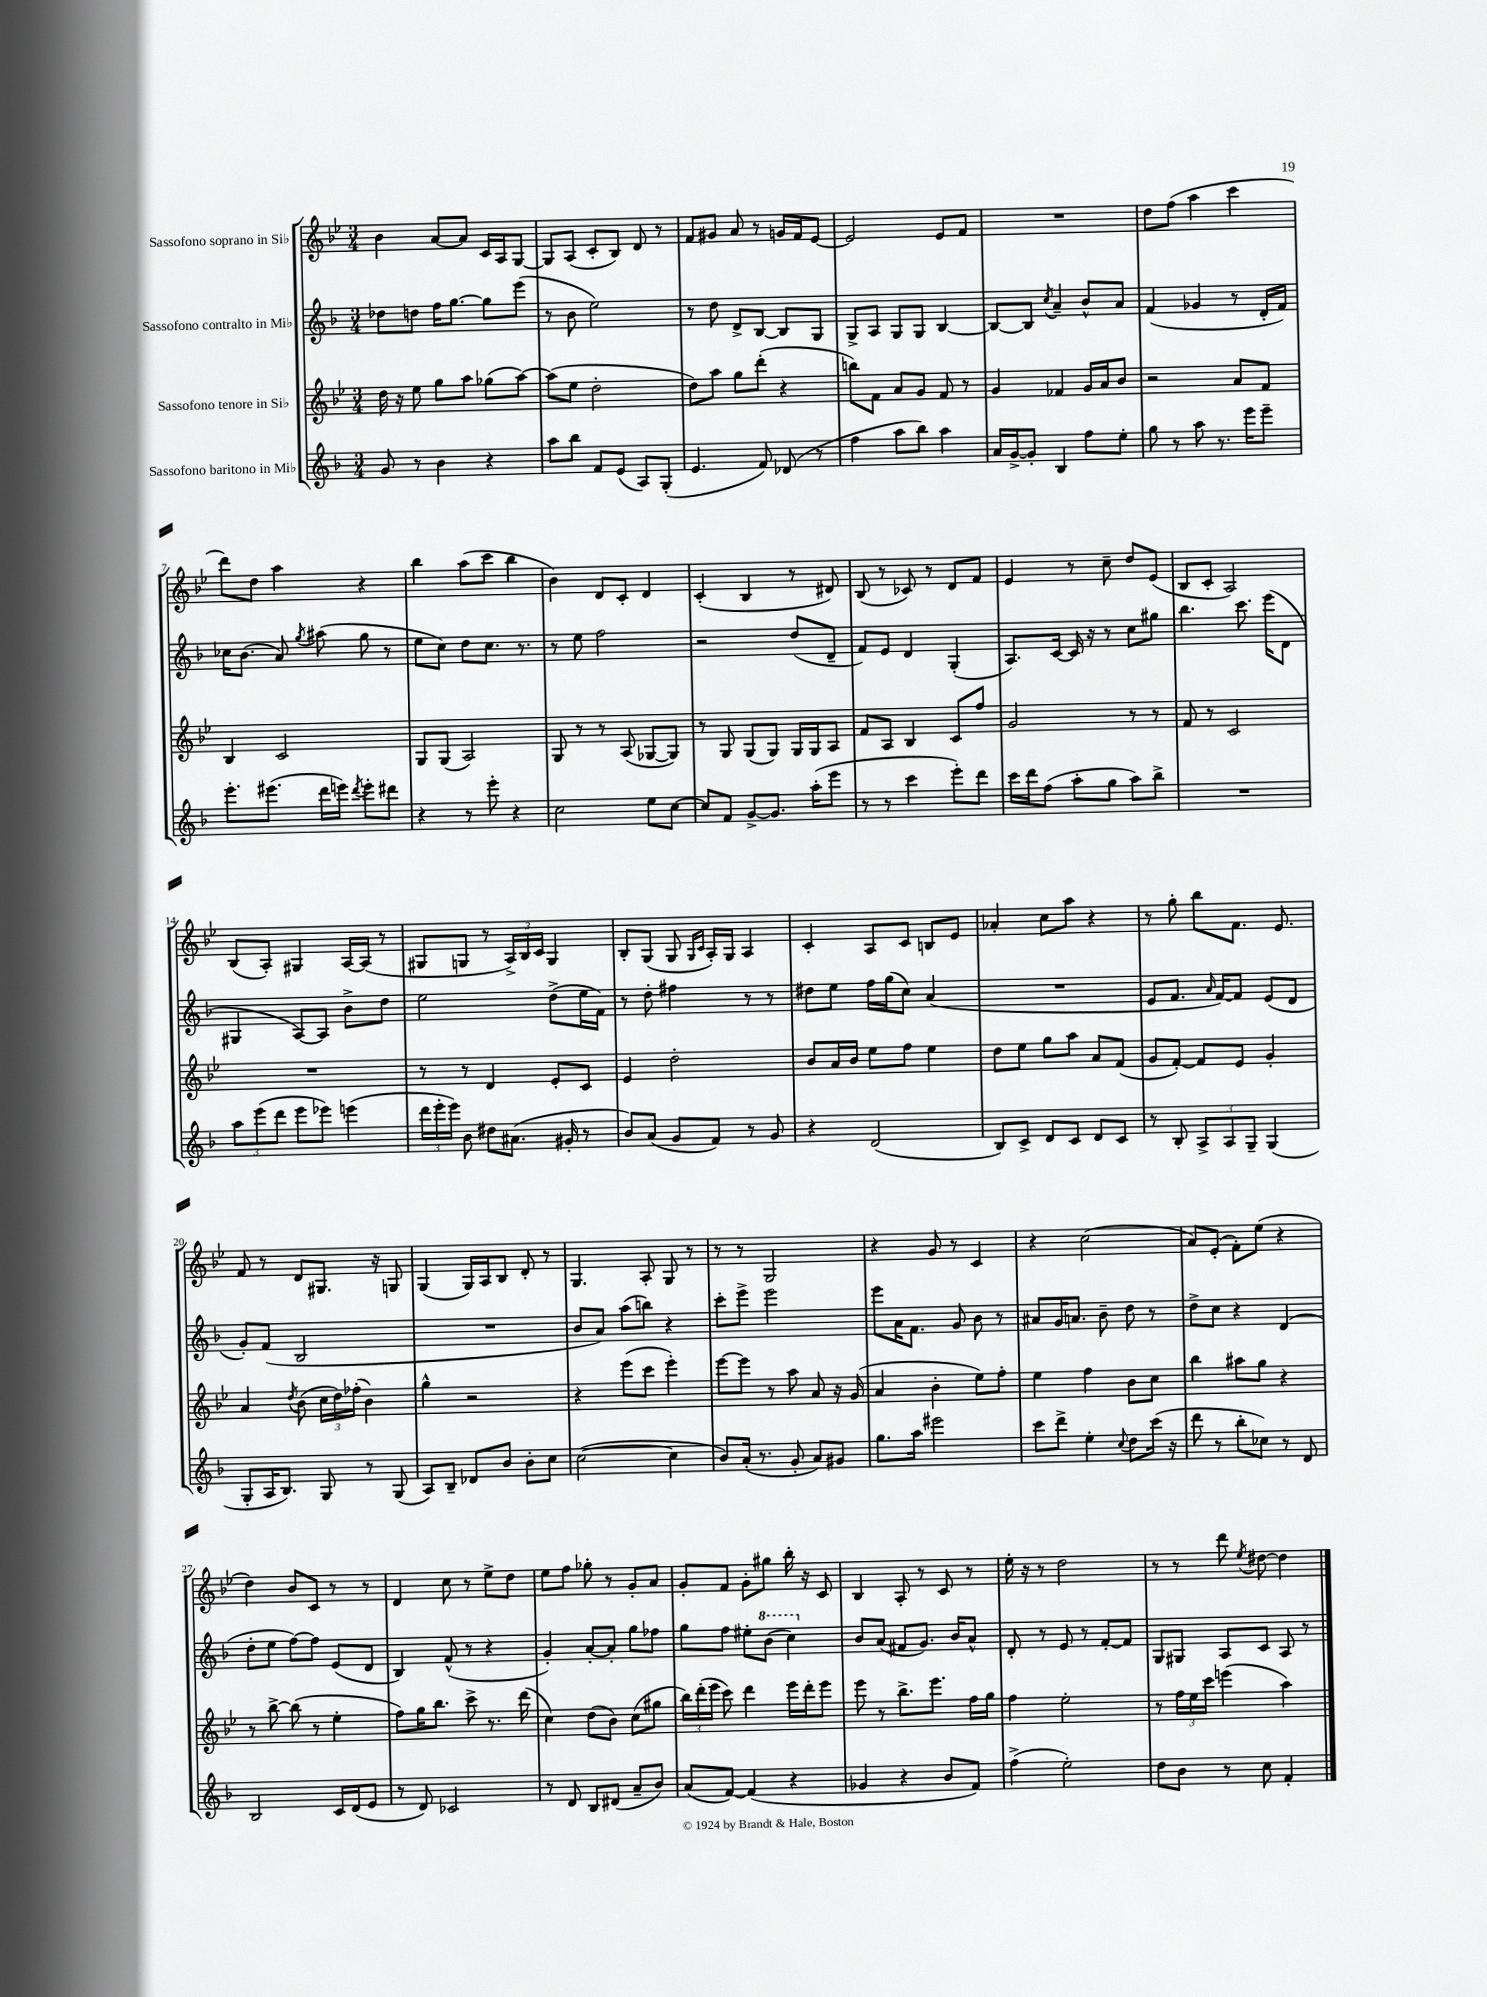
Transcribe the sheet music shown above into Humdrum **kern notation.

**kern	**kern	**kern	**kern
*part4	*part3	*part2	*part1
*staff4	*staff3	*staff2	*staff1
*I"Sassofono baritono in Mi♭	*I"Sassofono tenore in Si♭	*I"Sassofono contralto in Mi♭	*I"Sassofono soprano in Si♭
*clefG2	*clefG2	*clefG2	*clefG2
*k[b-]	*k[b-e-]	*k[b-]	*k[b-e-]
*M3/4	*M3/4	*M3/4	*M3/4
=1	=1	=1	=1
8g/	16dd\	8dd-X\L	4b-\
.	16r	.	.
8r	8ee-\	8ddn\J	.
4b-\	8gg\L	16ff\KL	[8a/L
.	.	[8.gg\J	.
.	8aa\J	.	8a/J]
4r	(8gg-X\L	8gg\L]	16c/LL
.	.	.	16A/J
.	[8aa\J)	(8eee\J	[8G/J
=2	=2	=2	=2
8aa\L	(8aa\L]	8r	8G/L]
8bb-\J	8ee-\J	8b-\	(8A/J
8f/L	2dd'\	2ee\)	8c'/L
(8e/J	.	.	8B-/J)
8A/L)	.	.	8d/
(8G'/J	.	.	8r
=3	=3	=3	=3
4.e/	8dd\L)	8r	8f/L
.	8aa\J	8dd\	8g#X/J
.	8gg\L	8d^/L	8a/
8f/)	(8ddd'\J	[8B-/J	8r
(8d-X/	4r	8B-/L]	16gn/LL
.	.	.	16f/J
8r	.	8G/J	[8e-/J
=4	=4	=4	=4
4ff\	8bbn\L)	8G^/L	2e-/]
.	8f\J	8A/J	.
8aa\L	8a/L	8G/L	.
8bb-\J)	8g/J	8G/J	.
4aa\	8f/	[4B-/	8e-/L
.	8r	.	8f/J
=5	=5	=5	=5
16a/LL	4g/	8B-/L_	2.r
[16g^/J	.	.	.
8g'/J]	.	8B-/J]	.
.	.	8qcc/	.
4B-/	4f-X/	4a~/	.
8ff\L	16g/LL	8b-^^/L	.
.	16a/J	.	.
8ee'\J	8b-/J	8a/J	.
=6	=6	=6	=6
8gg\	2r	(4f/	8dd\L
8r	.	.	(8ff\J
8aa\	.	4g-X/	4aa\
8.r	.	.	.
.	8a/L	8r	4ccc\
16eee\KL	.	.	.
8eee~\J	8f/J	16d'/LL	.
.	.	16f/JJ)	.
!!LO:LB:g=z
=7	=7	=7	=7
8.eee'\L	4B-/	16cc-X\KL	8ddd\L)
.	.	(8.b-\J	.
.	.	.	8dd\J
(8.eee#X\J	.	.	.
.	2c/	8a/)	4aa\
.	.	8qgg/	.
16ddd\LL	.	(8aa#X\	.
16eeen\JJ)	.	.	.
8qddd/	.	.	.
8eee'\L	.	8gg\	4r
8ddd#X\J	.	8r	.
=8	=8	=8	=8
4r	8G/L	8ee\L	4bb-\
.	(8G/J	8cc\J)	.
8r	2A/)	8dd\L	(8aa\L
8eee'\	.	8.cc\J	8ccc\J
4r	.	.	4bb-\
.	.	8.r	.
=9	=9	=9	=9
2cc\	8G/	8r	4b-\)
.	8r	8ee\	.
.	8r	2ff\	8d/L
.	(8A/	.	8c'/J
8ee\L	[8G-X/L	.	4d/
[8cc\J	8G-/J])	.	.
=10	=10	=10	=10
8cc/L]	8r	2r	(4c'/
8f/J	8G/	.	.
[8g^/L	(8G/L	.	4B-/
8.g/J]	8G/J)	.	.
.	16G/LL	(8dd/L	8r
(16aa'\KL	16G/J	.	.
8eee\J	8A/J	8d~/J	8d#X/)
=11	=11	=11	=11
8r	8f/L	8f/L)	(8B-/
8r	8A/J	8e/J	8r
4ccc\	4B-/	4d/	8c-X/)
.	.	.	8r
8eee'\L)	8c/L	(4G'/	8d/L
8ddd\J	8ff/J	.	8f/J
=12	=12	=12	=12
16ccc\LL	2g/	8.A/L)	4e-/
16ddd\J	.	.	.
(8ff\J	.	.	.
.	.	[16c/Jk	.
8aa'\L	.	16c/]	8r
.	.	16r	.
8gg\J	.	8r	8cc~\
8aa\L)	8r	8cc\L	8dd/L
8bb-^\J	8r	8gg#X\J	(8e-/J
=13	=13	=13	=13
2.r	8f/	4.bb-\	8B-/L
.	8r	.	8c'/J
.	2c/	.	2A/)
.	.	8.ccc\	.
.	.	(16eee\KL	.
.	.	8d\J	.
!!LO:LB:g=z
=14	=14	=14	=14
12aa\L	2.r	4G#X/	(8B-/L
(12eee\	.	.	.
.	.	.	8A'/J)
12ddd\J	.	.	.
8eee\L	.	[8A/L)	4G#X/
8eee-X\J)	.	8A/J]	.
(4eeen\	.	8b-^\L	[16A/LL
.	.	.	(16A/JJ]
.	.	8dd\J	8r
=15	=15	=15	=15
24ddd\LL	8r	2ee\	8G#X/L
24eee'\	.	.	.
24eee\JJ)	.	.	.
8b-\	8r	.	8Gn/J
8dd#X\L	4d/	.	8r
(8.a#X\J	.	.	24A^/LL)
.	.	.	24B-/
.	.	.	24c/JJ
.	8e-'/L	(8dd^\L	4G/
16g#X'/	.	.	.
8r	8c/J	16ee\L	.
.	.	16f\JJ)	.
=16	=16	=16	=16
8b-/L)	4e-/	8r	8B-'/L
(8a/J	.	8dd'\	(8G/J
8g/L	2dd'\	4ff#X\	8G/
.	.	.	16qqG/LL
.	.	.	16qqc/JJ
8f/J)	.	.	16A'/LL)
.	.	.	16G/JJ
8r	.	8r	4A/
8g/	.	8r	.
=17	=17	=17	=17
4r	8b-/L	8dd#X\L	4c'/
.	16a/L	8ee\J	.
.	16b-/JJ	.	.
(2d/	8ee-\L	16ff\LL	8A/L
.	.	(16gg\J	.
.	8ff\J	8cc\J)	8c/J
.	4ee-\	(4a/	8Bn/L
.	.	.	8e-/J
=18	=18	=18	=18
8B-/L)	8dd\L	2.r	4a-X'/
8c^/J	8ee-\J	.	.
8d/L	8gg\L	.	8cc\L
8c/J	8aa\J	.	8aa\J
8d/L	8a/L	.	4r
8c/J	(8f/J	.	.
=19	=19	=19	=19
8r	8g/L	8e/L	8r
8B-'/	[8f'/J)	8.f/J	8gg'\
12A^/L	8f/L]	.	8bb-\L
.	.	16qqa/	.
.	.	[16f/KL)	.
12A/	.	.	.
.	8e-/J	8f/J]	8.f\J
12G~/J	.	.	.
(4G/	4g'/	(8e/L	.
.	.	.	8.e-/
.	.	8d/J	.
!!LO:LB:g=z
=20	=20	=20	=20
8G'/L	4a/	8g'/L)	8f/
16A/K	.	(8f/J	8r
8.B-/J)	.	.	.
.	8qdd/	.	.
.	(8b-\	2B-/	8d/L
8G/	24cc\LL	.	8.G#X/J
.	24dd\)	.	.
.	(24ff-X'\JJ	.	.
8r	4b-\)	.	.
.	.	.	16r
(8G/	.	.	8Gn/
=21	=21	=21	=21
8A/L)	4gg^^\	2.r	(4G/
8B-~/J	.	.	.
8d-X/L	2r	.	16G/LL)
.	.	.	16A/J
8b-/J	.	.	8B-/J
8b-'\L	.	.	8d'/
8cc\J	.	.	8r
=22	=22	=22	=22
([2cc\	4r	8b-/L	4.G/
.	.	8a/J)	.
.	(8eee-\L	(8aa\L	.
.	8ccc\J	8bbn\J)	8A'/
4cc\]	4eee-'\)	4r	8G/
.	.	.	8r
=23	=23	=23	=23
8b-/L)	[8eee-\L	8ccc'\L	8r
(16a'/Jk	8eee-\J]	8eee^\J	8r
8.r	.	.	.
.	8r	2eee\	2G/
8g'/	8aa\	.	.
8a/L)	8a/	.	.
8g#X/J	16r	.	.
.	(16g/	.	.
=24	=24	=24	=24
8.gg\L	4a/	8eee\L	4r
.	.	16a\K	.
16aa\Jk	.	8.f\J	.
2eee#X\	4b-'\	.	8g/
.	.	8g/	8r
.	8ee-\L)	8b-\	4c/
.	8ff'\J	8r	.
=25	=25	=25	=25
8ccc\L	4ee-\	8a#X/L	4r
8ddd^\J	.	16g/K	.
.	.	8.an/J	.
4ee'\	4ff\	.	(2cc\
.	.	8b-~\	.
8qqcc/	.	.	.
8dd\L	8b-\L	8dd\	.
(16ccc\Jk	8cc\J	8r	.
16r	.	.	.
=26	=26	=26	=26
8ddd\	4bb-\	8dd^\L	8a/L)
8r	.	8cc\J	(8e-'/J
8bb-'\L	8aa#X\L	4r	8f'\L)
8cc-X\J)	8gg\J	.	(8ee-\J
8r	4r	(4d/	4r
8d/	.	.	.
!!LO:LB:g=z
=27	=27	=27	=27
2B-/	8r	8dd'\L	4dd\)
.	[8bb-^\	8ee\J	.
.	(8bb-\]	[8ff\L)	8b-/L
.	8r	8ff\J]	8c/J
16c/LL	4ee-'\	(8e/L	8r
(16d/J	.	.	.
8e/J	.	8d/J	8r
=28	=28	=28	=28
8r	8ff\L)	4B-/)	4d/
8d/)	16gg\K	.	.
.	8.bb-\J	.	.
2c-X/	.	(8f^^/	8cc\
.	8ccc^\	8r	8r
.	8.r	4r	8ee-^\L
.	.	.	8dd\J
.	(16ddd\	.	.
=29	=29	=29	=29
8r	4cc\)	4g'/)	8ee-\L
8d/	.	.	8ff\J
8B-/L	(8dd\L	[8a'/L	8gg-X'\
(8d#X/J	8b-\J)	8a'/J]	8r
8a~/L	(8cc\L	8gg\L	8g'/L
8b-/J)	8gg#X\J	8ff-X\J	8a/J
=30	=30	=30	=30
(8a/L	24bb-\LL)	8gg\L	8g'/L
.	(24ddd'\	.	.
.	24eee-\JJ	.	.
[8f/J)	8ccc\)	8ff\J	8f/J
(4f/]	4ddd\	8ee#X'\L	8g'\L
*	*	*8va	*
.	.	(8bb-\J	8gg#X\J
4r	16eee-\LL	4ccc\)	16bb-'\
.	16ddd'\J	.	16r
.	8eee-\J	.	8c/
=31	=31	=31	=31
*	*	*X8va	*
4g-X/	8eee-\	8b-/L	4B-/
.	8r	(8a/J	.
4r	8.bb-^\L	8f#X/L	8A'/
.	.	8.g/J)	8r
.	8.eee-\J	.	.
8b-/L	.	.	8c/
.	.	16b-/KL	.
8f/J)	16ff\LL	8a^^/J	8r
.	16gg\JJ	.	.
=32	=32	=32	=32
(4ff^\	4ff\	8d'/	16ee-'\
.	.	.	16r
.	.	8r	8r
2ee'\)	2ee-'\	8e/	2dd\
.	.	8r	.
.	.	[8f'/L	.
.	.	8f/J]	.
=33	=33	=33	=33
8dd\L	8r	8G/L	8r
8b-\J	24ff\LL	8G#X/J	8r
.	24ee-\	.	.
.	24ccc\JJ	.	.
8r	(4eeen\	8A/L	8ddd\
.	.	.	8qee-/
8cc\	.	8c/J	[8dd#X\
4f'/	4aa\)	8A/	4dd#\]
.	.	8r	.
==	==	==	==
*-	*-	*-	*-
